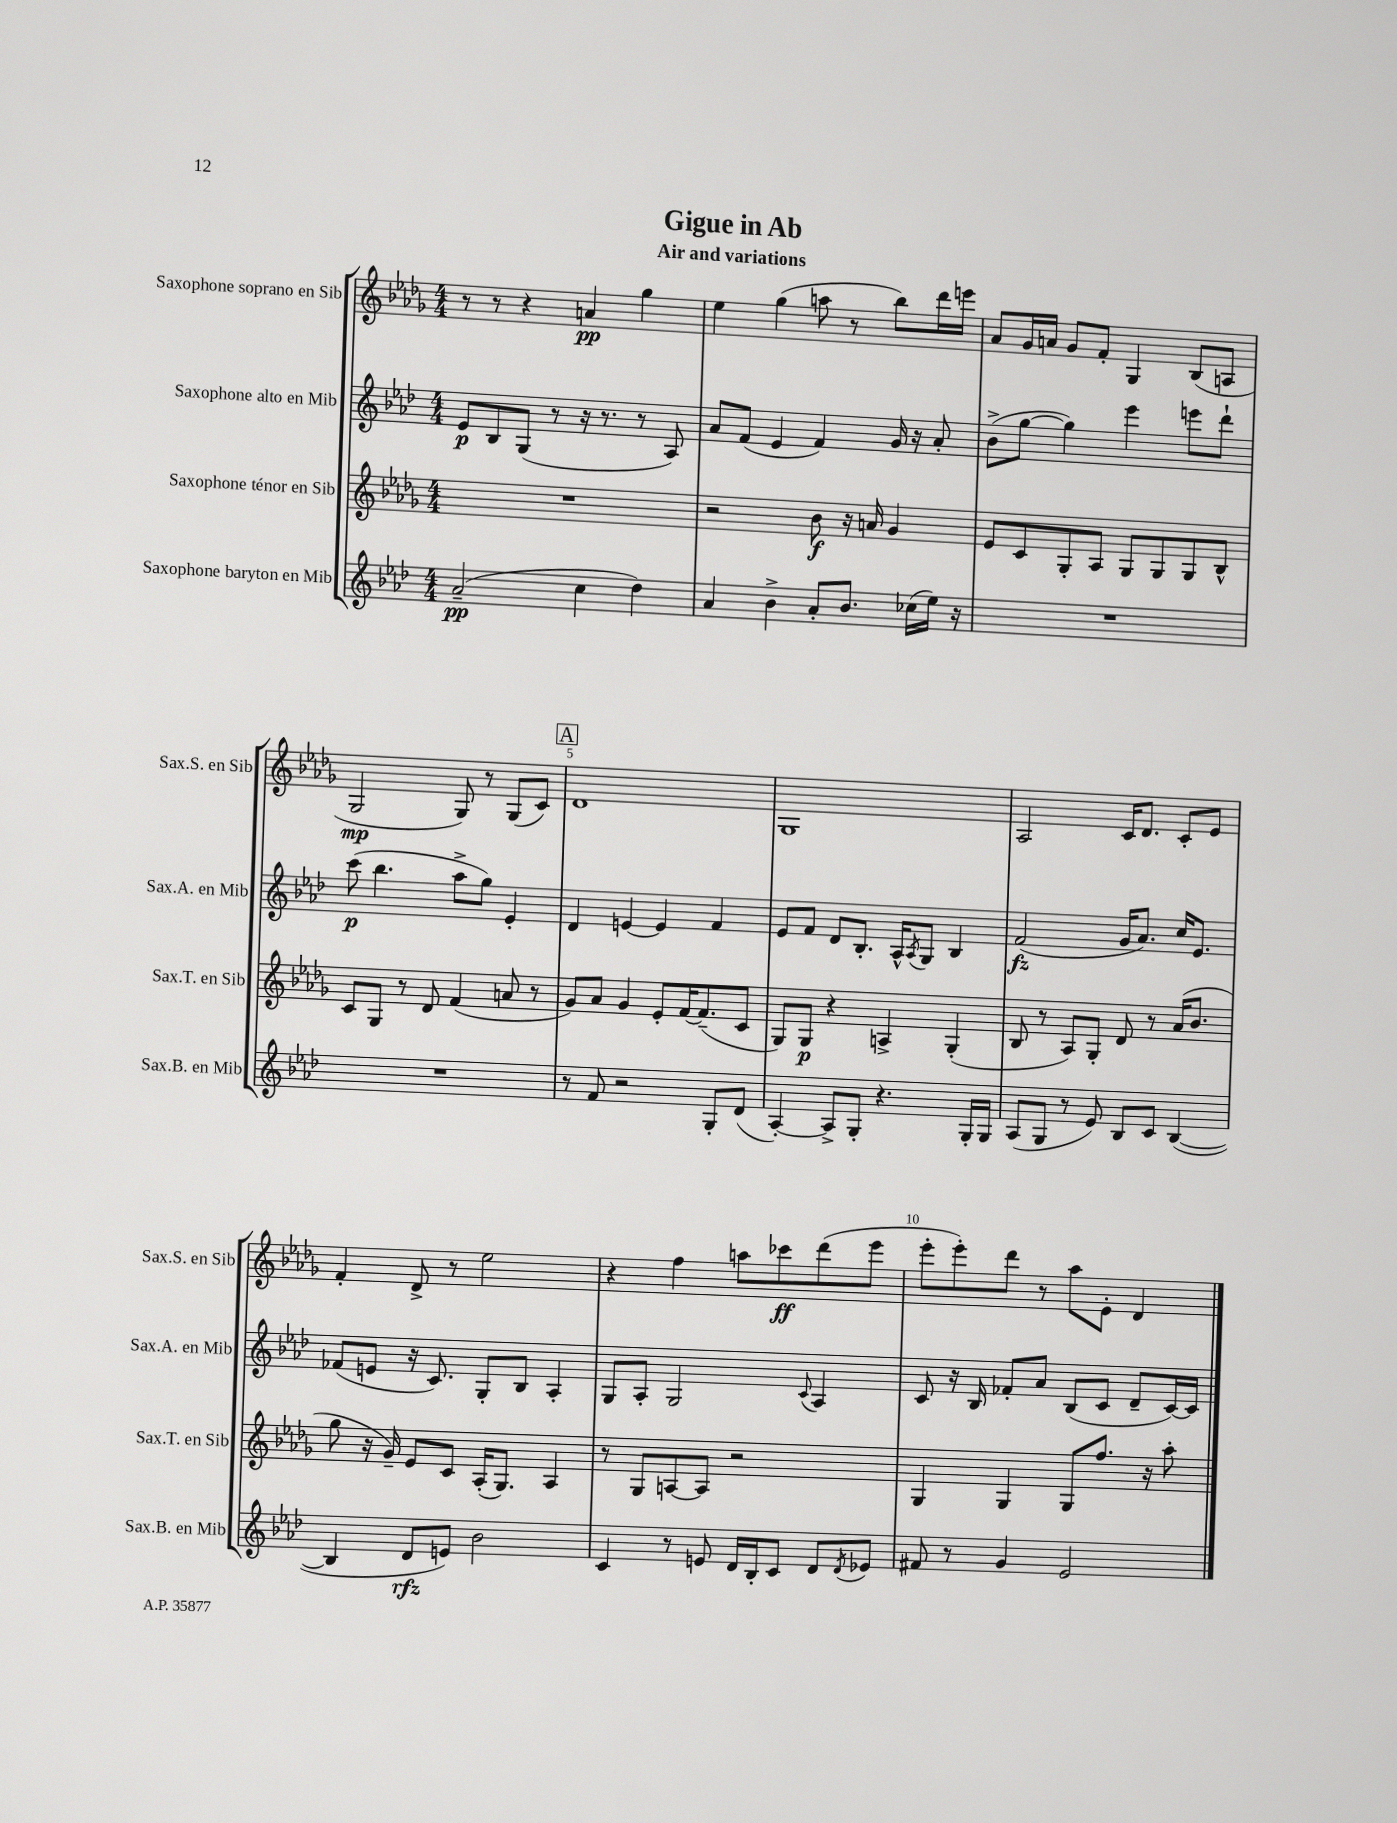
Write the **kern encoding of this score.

**kern	**kern	**kern	**kern
*staff4	*staff3	*staff2	*staff1
*clefG2	*clefG2	*clefG2	*clefG2
*k[b-e-a-d-]	*k[b-e-a-d-g-]	*k[b-e-a-d-]	*k[b-e-a-d-g-]
*M4/4	*M4/4	*M4/4	*M4/4
(2a-~	1r	8e-	8r
.	.	8B-	8r
.	.	(8G	4r
.	.	8r	.
4cc	.	16r	4a
.	.	8.r	.
4dd-)	.	8r	4gg-
.	.	8A-)	.
=	=	=	=
4a-	2r	8a-	4ee-
.	.	(8f	.
4b-^	.	4e-	(4gg-
8a-'	8b-	4f)	8aa
8.b-	16r	.	8r
.	16a	.	.
.	4g-	16g	8bb-)
(16cc-	.	16r	.
16ee-)	.	8a-'	16ddd-
16r	.	.	16eee
=	=	=	=
1r	8e-	(8b-^	8a-
.	8c	[8gg	16g-
.	.	.	16a
.	8G-'	4gg])	8g-
.	8A-	.	8f'
.	8G-	4eee-	4G-
.	8G-	.	.
.	8G-	8eee	(8B-
.	8B-^^	8ddd-`	8A
=	=	=	=
1r	8c	(8ccc	2G-
.	8G-	4.bb-	.
.	8r	.	.
.	8d-	.	.
.	(4f	8aa-^	8G-)
.	.	8gg)	8r
.	8a	4e-'	(8G-
.	8r	.	8c)
=	=	=	=
8r	8g-)	4d-	1d-
8f	8a-	.	.
2r	4g-	[4e	.
.	8e-'	4e]	.
.	[16f	.	.
.	(8.f~]	.	.
8G'	.	4f	.
(8d-	8c	.	.
=	=	=	=
[4A-')	8G-)	8e-	1G-
.	8G-	8f	.
8A-^]	4r	8d-	.
8G'	.	8.B-'	.
4.r	4A^	.	.
.	.	16A-^^	.
.	.	8qA-	.
.	.	8G	.
.	(4G-'	4B-	.
16G'	.	.	.
16G	.	.	.
=	=	=	=
(8A-	8B-	(2f	2A-
8G	8r	.	.
8r	8A-)	.	.
8e-)	8G-'	.	.
8B-	8d-	16g	16c
.	.	8.a-)	8.d-
8c	8r	.	.
([4B-	(16a-	16cc	8c'
.	8.b-	8.e-	.
.	.	.	8e-
=	=	=	=
4B-]	8gg-	(8f-	4f'
.	16r	8e	.
.	16g-~)	.	.
8d-	8e-	16r	8d-^
.	.	8.c)	.
8e)	8c	.	8r
2b-	(16A-'	8G'	2ee-
.	8.G-)	.	.
.	.	8B-	.
.	4A-	4A-'	.
=	=	=	=
4c	8r	8G	4r
.	8G-	8A-'	.
8r	[8A	2G	4ff
8e	8A]	.	.
16d-	2r	.	8aa
16B-'	.	.	.
8c	.	.	8ccc-
.	.	8qqc	.
8d-	.	4A-	(8ddd-
8qd-	.	.	.
8e-	.	.	8eee-
=	=	=	=
8f#	4G-	8c	8eee-'
8r	.	16r	8eee-')
.	.	16B-	.
4g	4G-	8f-'	8ddd-
.	.	8a-	8r
2e-	8G-	(8B-	8aa-
.	8.ff	8c	8e-'
.	.	8d-~	4d-
.	16r	.	.
.	8aa-'	[16c)	.
.	.	16c]	.
==	==	==	==
*-	*-	*-	*-
